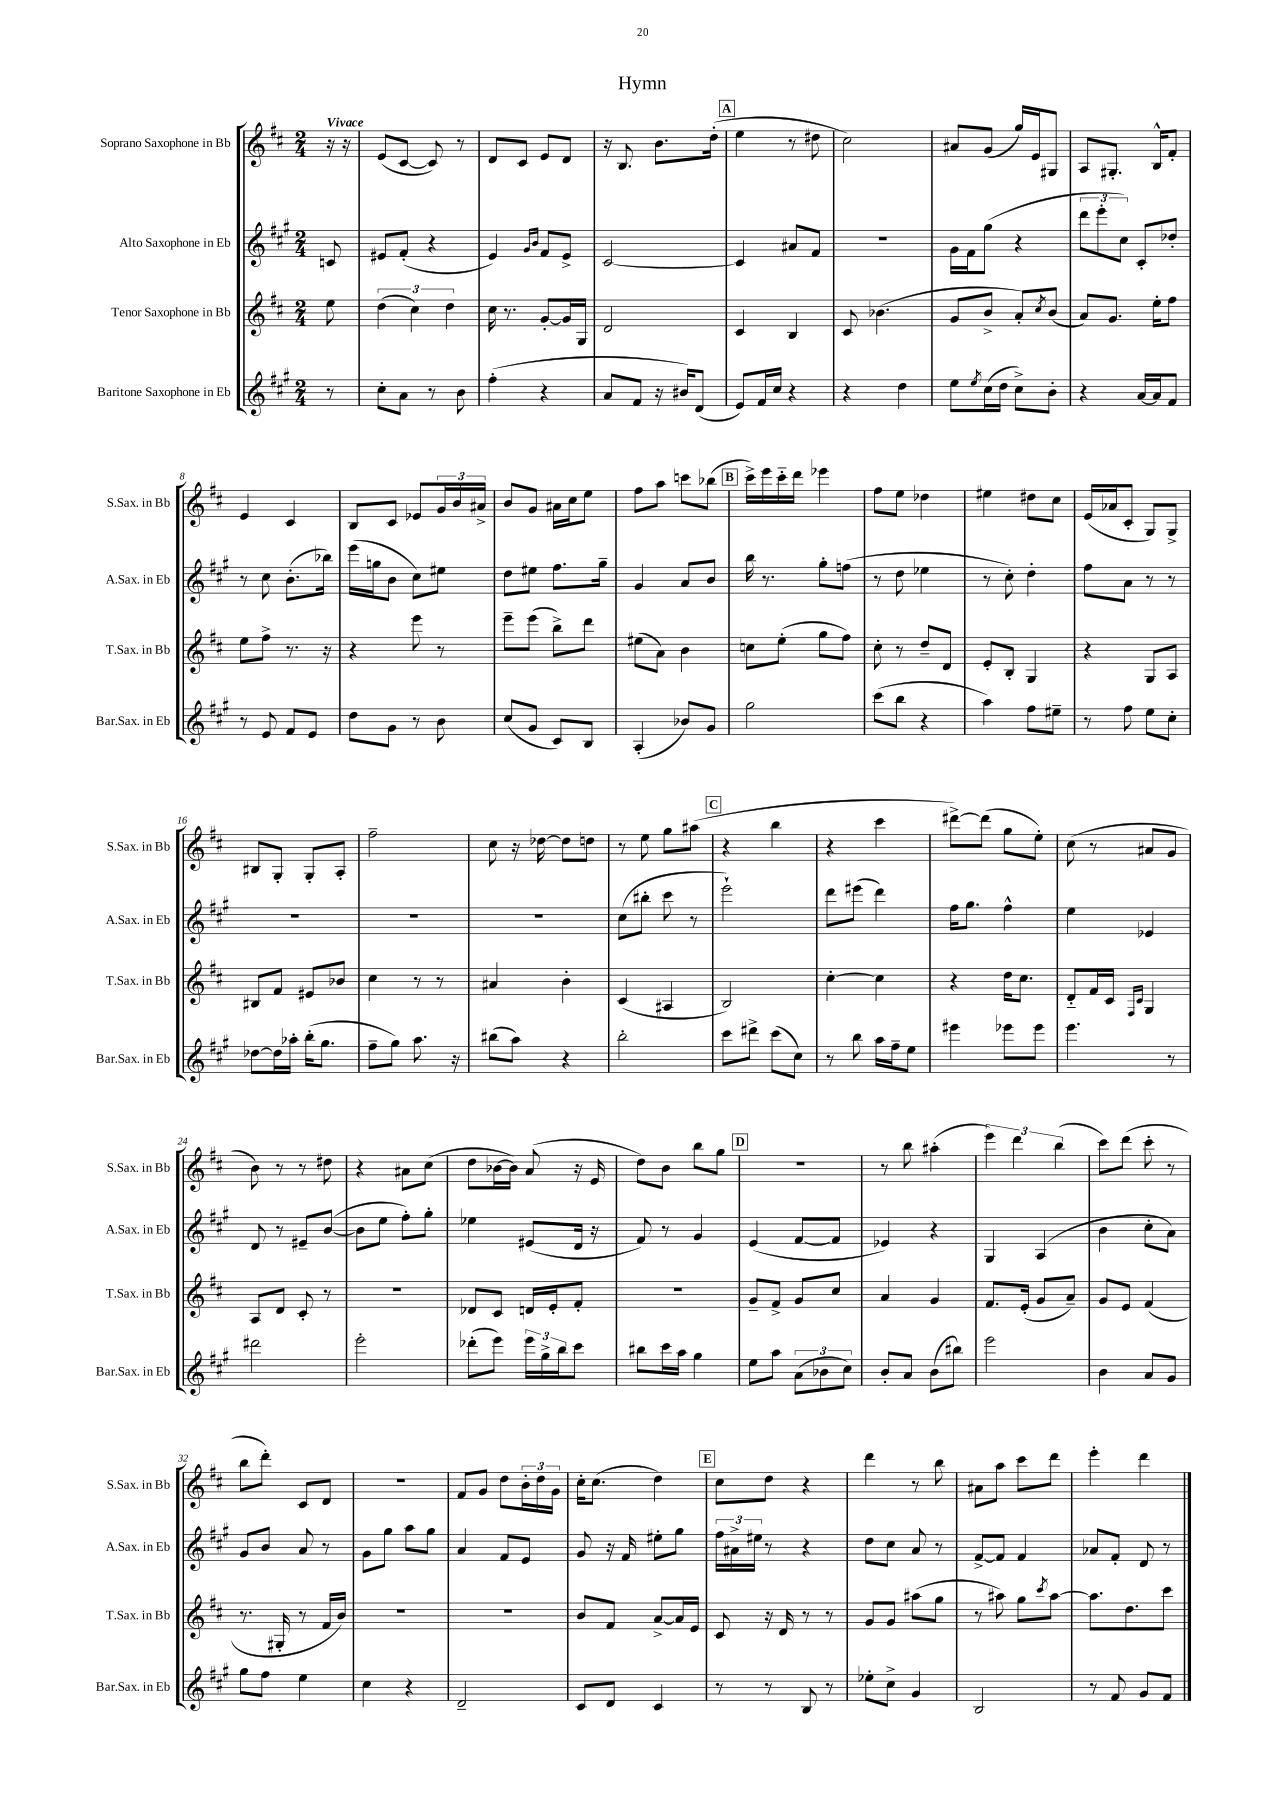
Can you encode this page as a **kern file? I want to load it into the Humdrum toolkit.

**kern	**kern	**kern	**kern
*staff4	*staff3	*staff2	*staff1
*clefG2	*clefG2	*clefG2	*clefG2
*k[f#c#g#]	*k[f#c#]	*k[f#c#g#]	*k[f#c#]
*M2/4	*M2/4	*M2/4	*M2/4
8r	8ee\	8c/	16r
.	.	.	16r
=	=	=	=
8cc#'\L	(6dd\	8e#/L	(8e/L
8a\J	.	(8f#'/J	[8c#/J
.	6cc#\)	.	.
8r	.	4r	8c#/])
.	6dd\	.	.
8b\	.	.	8r
=	=	=	=
(4ff#'\	16cc#\	4e/)	8d/L
.	8.r	.	.
.	.	.	8c#/J
.	.	16qqg#/LL	.
.	.	16qqb/JJ	.
4r	[8g'/L	8f#/L	8e/L
.	16g/]L	8e^/J	8d/J
.	16G/JJ	.	.
=	=	=	=
8a/L	2d/	[2c#/	16r
.	.	.	8.B/
8f#/J	.	.	.
16r	.	.	8.b\L
16b#/LK)	.	.	.
(8d/J	.	.	.
.	.	.	(16dd'\Jk
=	=	=	=
8e/L)	4c#/	4c#/]	4ee\
16f#/L	.	.	.
16cc#/JJ	.	.	.
4r	4B/	8a#/L	8r
.	.	8f#/J	8dd#\
=	=	=	=
4r	8c#/	2r	2cc#\)
.	(4.b-\	.	.
4dd\	.	.	.
=	=	=	=
8ee\L	8g/L	16g#\LL	8a#/L
.	.	16f#\J	.
8qee/	.	.	.
(16cc#\L	8b^/J	(8gg#\J	(8g/J
16dd\JJ	.	.	.
8cc#^\L)	8a'/L)	4r	16gg/LL)
.	.	.	16e/J
.	8qcc#/	.	.
8b'\J	(8b/J	.	8G#/J
=	=	=	=
4r	8a/L)	12ddd\L	8A/L
.	.	12eee'\	.
.	8.g/J	.	8.G#'/J
.	.	12cc#\J)	.
[16a/LL	.	8c#'/L	.
16a/]J	16ee'\LK	.	16B^^/LK
8f#/J	8ff#\J	8dd-'/J	8f#'/J
=	=	=	=
8r	8ee\L	8r	4e/
8e/	8ff#^\J	8cc#\	.
8f#/L	8.r	(8.b'\L	4c#/
8e/J	.	.	.
.	16r	16bb-\Jk)	.
=	=	=	=
8dd\L	4r	(16eee\LL	8B/L
.	.	16gg\J	.
8g#\J	.	8b\J	8c#/J
8r	8eee\	8cc#\L)	8e-/L
8b\	8r	8ee#\J	24g/L
.	.	.	24b/
.	.	.	24a#^/JJ
=	=	=	=
(8cc#/L	8eee~\L	8dd\L	8b/L
8g#/J	(8eee\J	8ee#\J	8g/J
8c#/L)	8bb^\L)	8.ff#\L	16a#\LL
.	.	.	16cc#\J
8B/J	8ddd\J	.	8ee\J
.	.	16gg#~\Jk	.
=	=	=	=
(4A'/	(8ee#\L	4g#/	8ff#\L
.	8a\J)	.	8aa\J
8b-/L)	4b\	8a/L	8ccc\L
8g#/J	.	8b/J	(8bb-\J
=	=	=	=
2gg#\	8cc\L	16bb\	16ccc#^\LL)
.	.	8.r	16eee\
.	(8ee'\J	.	16ccc#'~\
.	.	.	16ddd\JJ
.	8gg\L	8gg#'\L	4eee-\
.	8ff#\J)	(8ff\J	.
=	=	=	=
(8ccc#\L	8cc#'\	8r	8ff#\L
8bb\J	8r	8dd\	8ee\J
4r	8dd~/L	4ee-\	4dd-\
.	8d/J	.	.
=	=	=	=
4aa\)	8e'/L	8r	4ee#\
.	8B'/J	8cc#'\)	.
8ff#\L	4G/	4dd'\	8dd#\L
8ee#~\J	.	.	8cc#\J
=	=	=	=
8r	4r	8ff#\L	(16e/LL
.	.	.	16a-/J
8ff#\	.	8a\J	8c#'/J
8ee\L	8G/L	8r	8G/L)
8cc#'\J	8A/J	8r	8G^/J
=	=	=	=
[8dd-\L	8B#/L	2r	8B#/L
16dd-\]L	8f#/J	.	8G'/J
16aa-'\JJ	.	.	.
(16bb'\LK	8e#/L	.	8G'/L
8.gg#\J	.	.	.
.	8b-/J	.	8A'/J
=	=	=	=
8ff#~\L	4cc#\	2r	2ff#~\
8gg#\J)	.	.	.
8.aa\	8r	.	.
.	8r	.	.
16r	.	.	.
=	=	=	=
(8bb#\L	4a#/	2r	8cc#\
8aa\J)	.	.	16r
.	.	.	[16dd-\
4r	4b'\	.	8dd-\]L
.	.	.	8dd\J
=	=	=	=
2bb'\	(4c#/	(8cc#\L	8r
.	.	8bb#'\J	8ee\
.	4A#/	8ccc#\	8gg\L
.	.	8r	(8aa#\J
=	=	=	=
8ccc#\L	2B/)	2eee`\)	4r
8ddd#^\J	.	.	.
(8ccc#\L	.	.	4bb\
8cc#\J)	.	.	.
=	=	=	=
8r	[4cc#'\	8ddd\L	4r
8bb\	.	(8eee#\J	.
16aa\LL	4cc#\]	4ddd\)	4ccc#\
16ff#~\J	.	.	.
8ee\J	.	.	.
=	=	=	=
4eee#\	4r	16ff#\LK	[8ddd#^\L)
.	.	8.gg#\J	.
.	.	.	(8ddd#\]J
8eee-\L	16dd\LK	4ff#^^\	8gg\L
.	8.cc#\J	.	.
8eee-\J	.	.	8ee'\J)
=	=	=	=
4.eee\	8d'~/L	4ee\	(8cc#\
.	16f#/L	.	8r
.	16c#/JJ	.	.
.	16qqF#/LL	.	.
.	16qqc#/JJ	.	.
.	4G/	4e-/	8a#/L
8r	.	.	8g/J
=	=	=	=
2ddd#\	8A/L	8d/	8b\)
.	8d/J	8r	8r
.	8c#'/	8e#~/L	8r
.	8r	([8b/J	8dd#\
=	=	=	=
2eee'\	2r	8b\]L	4r
.	.	8ee\J	.
.	.	8ff#'\L)	8a#\L
.	.	8gg#'\J	(8cc#\J
=	=	=	=
(8ddd-'\L	8d-/L	4ee-\	8dd\L
8eee\J)	8c#/J	.	[16b-\L
.	.	.	16b-\]JJ)
24eee\LL	16d/LL	(8e#/L	(8a/
24gg#^\	.	.	.
.	16e'/J	.	.
24bb\J	.	.	.
8ccc#\J	8f#'/J	16d/Jk	16r
.	.	16r	16e/
=	=	=	=
8bb#\L	2r	8f#/)	8dd\L)
16ccc#\L	.	8r	8b\J
16aa\JJ	.	.	.
4gg#\	.	4g#/	8bb\L
.	.	.	8gg\J
=	=	=	=
8ee\L	8g~/L	(4e/	2r
8aa\J	8f#^/J	.	.
(12a\L	8g/L	[8f#/L	.
12b-\	.	.	.
.	8cc#/J	8f#/]J	.
12cc#\J)	.	.	.
=	=	=	=
8b'/L	4a/	4e-/)	8r
8a/J	.	.	8bb\
(8b\L	4g/	4r	(4aa#'\
8bb#\J)	.	.	.
=	=	=	=
2eee\	8.f#/L	4G#/	6eee\)
.	.	.	6ddd\
.	(16e'/Jk	.	.
.	8g/L	(4A/	.
.	.	.	(6bb\
.	8a~/J)	.	.
=	=	=	=
4b\	8g/L	4b\	8ccc#\L)
.	8e/J	.	(8ddd\J
8a/L	(4f#/	8cc#'\L	8ccc#'\
8g#/J	.	8a\J)	8r
=	=	=	=
8gg#\L	8.r	8g#/L	8bb\L
8ff#\J	.	8b/J	8ddd'\J)
.	16G#'/	.	.
4ee\	8r	8a/	8c#/L
.	16f#/LL	8r	8d/J
.	16b/JJ)	.	.
=	=	=	=
4cc#\	2r	8g#\L	2r
.	.	8gg#\J	.
4r	.	8aa\L	.
.	.	8gg#\J	.
=	=	=	=
2d~/	2r	4a/	8f#/L
.	.	.	8g/J
.	.	8f#/L	8dd\L
.	.	8e/J	24b'\L
.	.	.	24dd\
.	.	.	24g\JJ
=	=	=	=
8c#/L	8b/L	8g#/	16cc#'\LK
.	.	.	(8.cc#\J
8d/J	8f#/J	16r	.
.	.	16f#/	.
4c#/	[8a^/L	8ee#'\L	4dd\)
.	16a/]L	8gg#\J	.
.	16e/JJ	.	.
=	=	=	=
8r	8c#/	24ff#\LL	8cc#\L
.	.	24a#^\	.
.	.	24ee#\JJ	.
8r	16r	8r	8dd\J
.	16d/	.	.
8B/	8r	4r	4r
8r	8r	.	.
=	=	=	=
8ee-'\L	8g/L	8dd\L	4ddd\
8cc#^\J	8g/J	8cc#\J	.
4g#/	(8aa#\L	8a/	8r
.	8gg\J	8r	8bb\
=	=	=	=
2B/	8r	[8f#^/L	8a#\L
.	8aa#\)	8f#/]J	8aa\J
.	8gg\L	4f#/	8ccc#\L
.	8qccc#/	.	.
.	[8aa#\J	.	8ddd\J
=	=	=	=
8r	8.aa#\]L	8a-/L	4eee'\
8f#/	.	8f#'/J	.
.	8.dd\	.	.
8g#/L	.	8d/	4ddd\
8f#/J	8ccc#\J	8r	.
==	==	==	==
*-	*-	*-	*-
